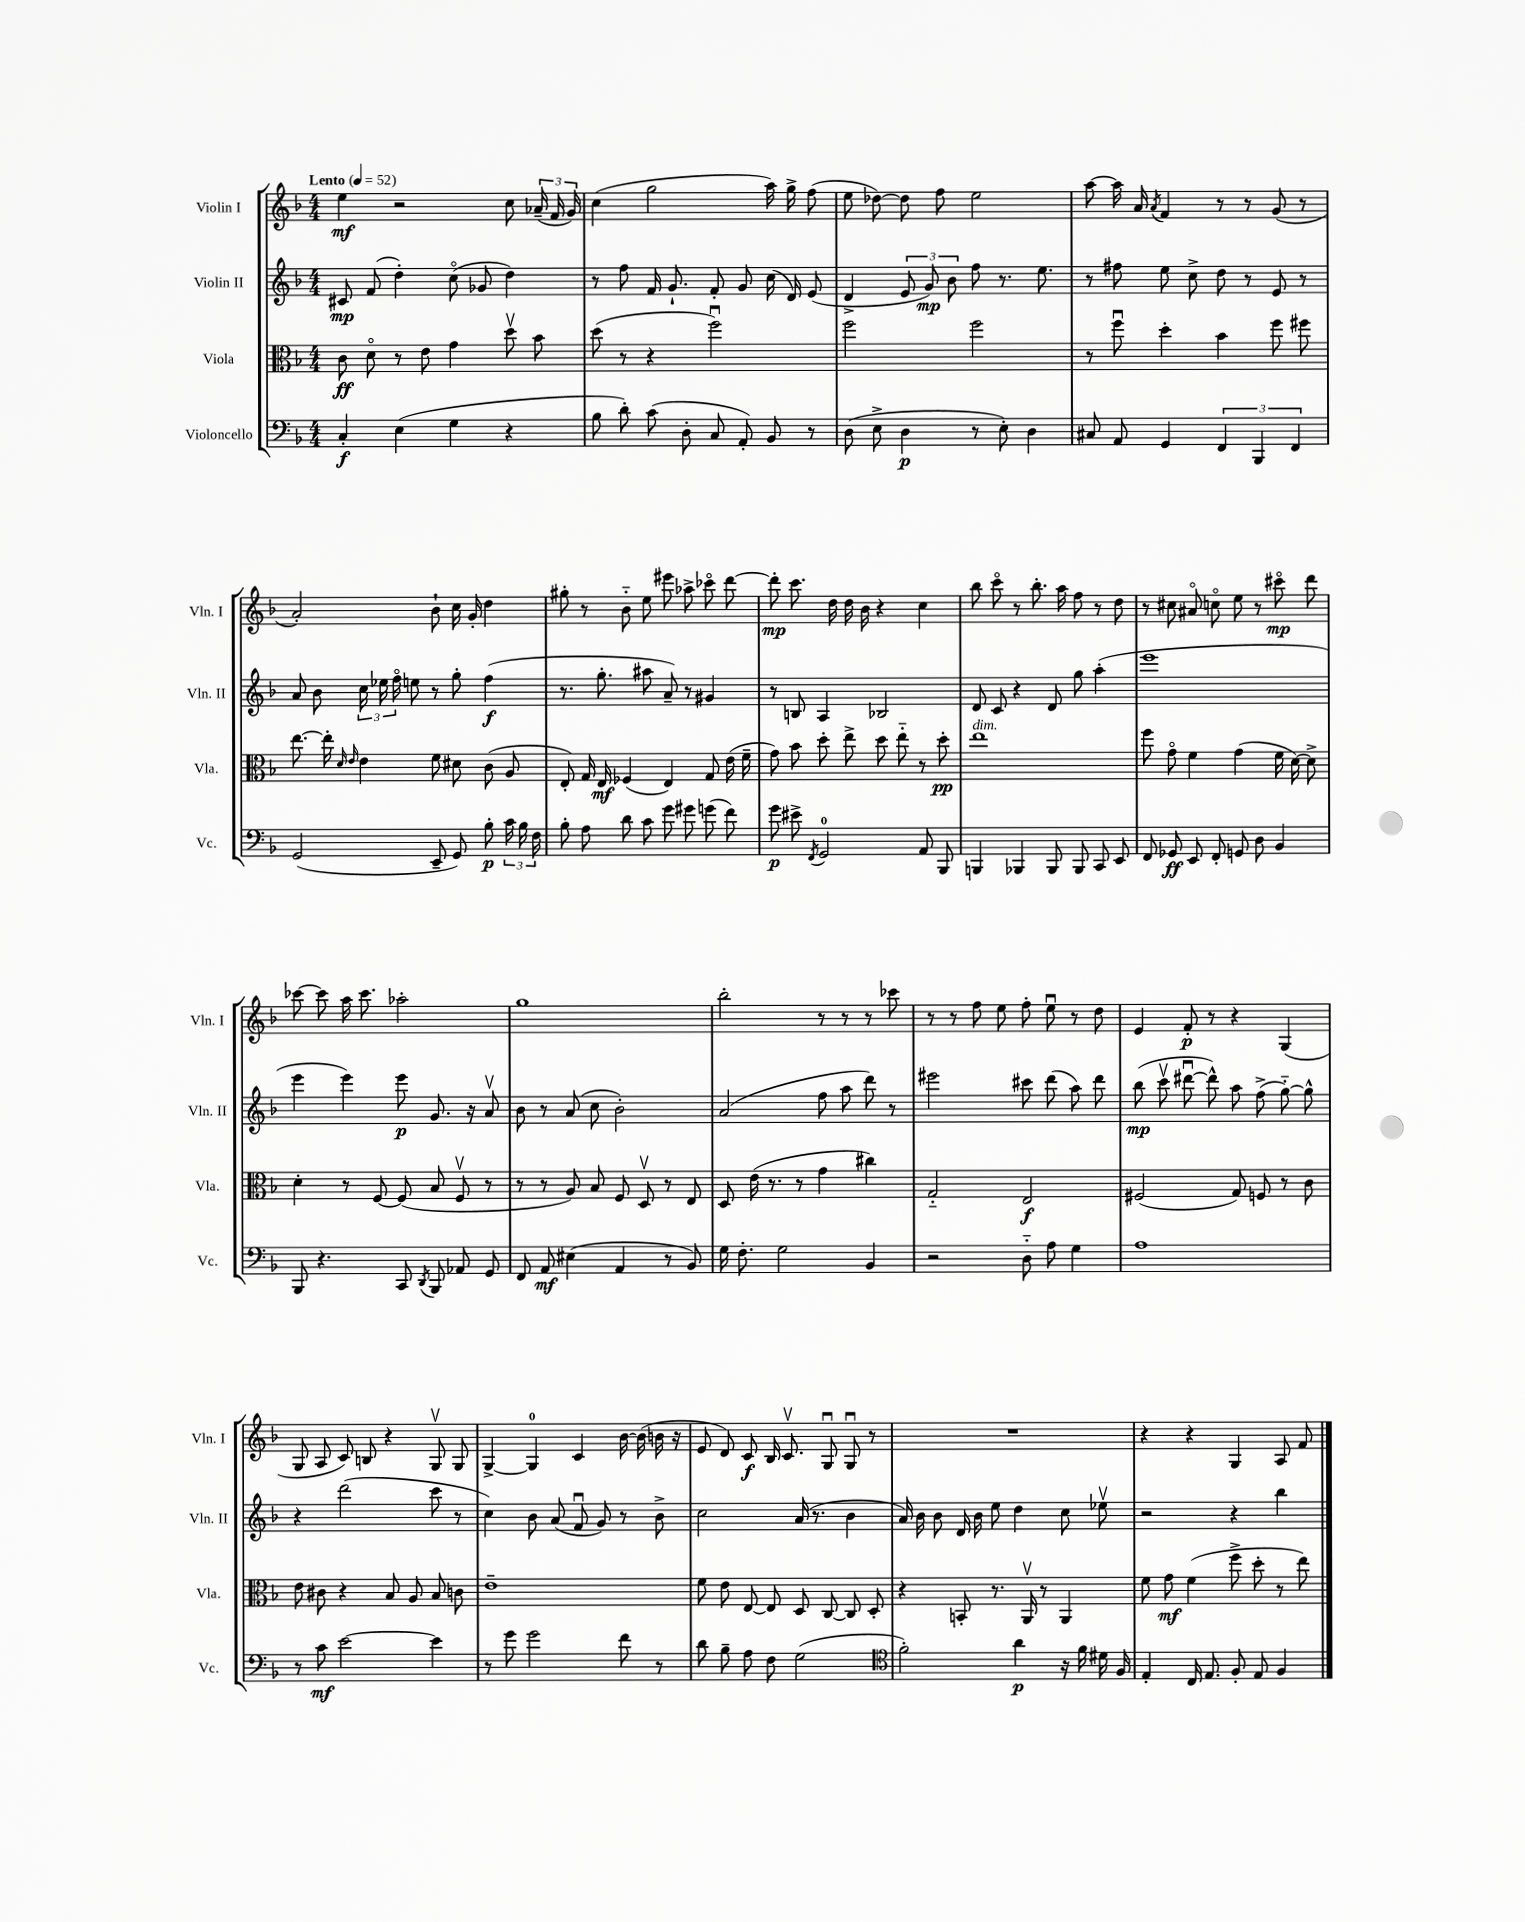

**kern	**dynam	**kern	**dynam	**kern	**dynam	**kern	**dynam
*part4	*part4	*part3	*part3	*part2	*part2	*part1	*part1
*staff4	*staff4	*staff3	*staff3	*staff2	*staff2	*staff1	*staff1
*I"Violoncello	*	*I"Viola	*	*I"Violin II	*	*I"Violin I	*
*I'Vc.	*	*I'Vla.	*	*I'Vln. II	*	*I'Vln. I	*
*clefF4	*	*clefC3	*	*clefG2	*	*clefG2	*
*k[b-]	*	*k[b-]	*	*k[b-]	*	*k[b-]	*
*M4/4	*	*M4/4	*	*M4/4	*	*M4/4	*
*MM52	*	*MM52	*	*MM52	*	*MM52	*
=1	=1	=1	=1	=1	=1	=1	=1
!	!	!	!	!	!	!LO:TX:a:B:t=Lento	!
4C'/	f	8c\	ff	8c#X/	mp	4ee\	mf
.	.	8d\	.	(8f/	.	.	.
(4E\	.	8r	.	4dd'\)	.	2r	.
.	.	8e\	.	.	.	.	.
4G\	.	4g\	.	(8cc\	.	.	.
.	.	.	.	8g-X/	.	.	.
4r	.	8ddv\	.	4dd\)	.	8cc\	.
.	.	8b-\	.	.	.	(24a-X~/	.
.	.	.	.	.	.	24f/	.
.	.	.	.	.	.	24g/)	.
=2	=2	=2	=2	=2	=2	=2	=2
8B-\	.	(8dd\	.	8r	.	(4cc\	.
8d'\)	.	8r	.	8ff\	.	.	.
(8c\	.	4r	.	16f/	.	2gg\	.
.	.	.	.	8.g`/	.	.	.
8D'\	.	.	.	.	.	.	.
8C/	.	2ffu\)	.	8f'/	.	.	.
8AA'/)	.	.	.	8g/	.	.	.
8BB-/	.	.	.	(16cc\	.	16aa\)	.
.	.	.	.	16d/)	.	16gg^\	.
8r	.	.	.	(8e/	.	(8ff\	.
=3	=3	=3	=3	=3	=3	=3	=3
(8D\	.	2ff\	.	4d^/	.	8ee\	.
8E^\	.	.	.	.	.	[8dd-X\)	.
4D\	p	.	.	12e/	.	8dd-\]	.
.	.	.	.	12g/)	mp	.	.
.	.	.	.	.	.	8ff\	.
.	.	.	.	12b-\	.	.	.
8r	.	2ff\	.	8ff\	.	2ee\	.
8E'\)	.	.	.	8.r	.	.	.
4D\	.	.	.	.	.	.	.
.	.	.	.	8.ee\	.	.	.
=4	=4	=4	=4	=4	=4	=4	=4
8C#X/	.	8r	.	8r	.	[8aa\	.
8AA/	.	8ffu\	.	8ff#X\	.	16aa\]	.
.	.	.	.	.	.	16a/	.
.	.	.	.	.	.	8qa/	.
4GG/	.	4dd'\	.	8ee\	.	4f/	.
.	.	.	.	8cc^\	.	.	.
6FF/	.	4b-\	.	8dd\	.	8r	.
.	.	.	.	8r	.	8r	.
6BBB-/	.	.	.	.	.	.	.
.	.	8ff\	.	8e/	.	(8g/	.
6FF/	.	.	.	.	.	.	.
.	.	8ff#X\	.	8r	.	8r	.
!!LO:LB:g=z
=5	=5	=5	=5	=5	=5	=5	=5
(2GG/	.	[8.ee\	.	8a/	.	2a'/)	.
.	.	.	.	8b-\	.	.	.
.	.	16ee'\]	.	.	.	.	.
.	.	16qqd/	.	.	.	.	.
.	.	16qqe/	.	.	.	.	.
.	.	4e\	.	24cc\	.	.	.
.	.	.	.	24ee-X\	.	.	.
.	.	.	.	24ff\	.	.	.
.	.	.	.	8een\	.	.	.
8EE~/	.	8f\	.	8r	.	8b-`\	.
8GG/)	.	8d#X\	.	8gg'\	.	16cc\	.
.	.	.	.	.	.	16g'/	.
8B-'\	p	(8c\	.	(4ff\	f	4dd\	.
24c\	.	8A/	.	.	.	.	.
24B-\	.	.	.	.	.	.	.
24F\	.	.	.	.	.	.	.
=6	=6	=6	=6	=6	=6	=6	=6
8B-'\	.	8E'/)	.	8.r	.	8gg#X'\	.
8A\	.	16G/	.	.	.	8r	.
.	.	16E/	mf	8.gg'\	.	.	.
8d\	.	(4F-X/	.	.	.	8b-\	.
8c\	.	.	.	8aa#X\	.	8ee\	.
8g\	.	4E/)	.	8a~/)	.	8eee#X\	.
8g#X\	.	.	.	8r	.	8aa-X^\	.
(8gn\	.	8G/	.	4g#X/	.	8ccc-X\	.
8f\)	.	(16e\	.	.	.	[8ddd\	.
.	.	16f~\	.	.	.	.	.
=7	=7	=7	=7	=7	=7	=7	=7
8g\	p	8g\)	.	8r	.	8ddd'\]	mp
8e#X^\	.	8b-\	.	8Bn/	.	8.ccc\	.
8qFF/	.	.	.	.	.	.	.
2GG/	.	8dd'\	.	4A/	.	.	.
.	.	.	.	.	.	16dd\	.
.	.	8ee^\	.	.	.	16dd\	.
.	.	.	.	.	.	16b-\	.
.	.	8dd\	.	2B-X/	.	4r	.
.	.	8ee\	.	.	.	.	.
8AA/	.	8r	.	.	.	4cc\	.
8BBB-/	.	8dd'\	pp	.	.	.	.
=8	=8	=8	=8	=8	=8	=8	=8
!	!	!LO:TX:a:i:t=dim.	!	!	!	!	!
4BBBn/	.	1ee	.	8d/	.	8bb-\	.
.	.	.	.	8c/	.	8ccc\	.
4BBB-X/	.	.	.	4r	.	8r	.
.	.	.	.	.	.	8.bb-'\	.
8BBB-/	.	.	.	8d/	.	.	.
.	.	.	.	.	.	16aa\	.
8BBB-/	.	.	.	8gg\	.	8ff\	.
8CC/	.	.	.	(4aa'\	.	8r	.
8EE/	.	.	.	.	.	8dd\	.
=9	=9	=9	=9	=9	=9	=9	=9
8FF/	.	8ff\	.	1eee	.	8r	.
8GG-X/	ff	8g\	.	.	.	8cc#X\	.
8EE/	.	4f\	.	.	.	8a#X/	.
8FF'/	.	.	.	.	.	8ccn\	.
8GGn/	.	(4g\	.	.	.	8ee\	.
8D\	.	.	.	.	.	8r	.
4BB-/	.	16f\	.	.	.	8ccc#X\	mp
.	.	[16d\)	.	.	.	.	.
.	.	8d^\]	.	.	.	8ddd\	.
!!LO:LB:g=z
=10	=10	=10	=10	=10	=10	=10	=10
8BBB-/	.	4d'\	.	4eee\	.	[8ccc-X\	.
4.r	.	.	.	.	.	8ccc-\]	.
.	.	8r	.	4eee\)	.	16aa\	.
.	.	.	.	.	.	8.ccc-\	.
.	.	[8F/	.	.	.	.	.
8CC/	.	(8F/]	.	8eee\	p	2aa-X'\	.
8qDD/	.	.	.	.	.	.	.
8BBB-/	.	8B-/	.	8.g/	.	.	.
8AA-X/	.	8Fv/	.	.	.	.	.
.	.	.	.	16r	.	.	.
8GG/	.	8r	.	8av/	.	.	.
=11	=11	=11	=11	=11	=11	=11	=11
8FF/	.	8r	.	8b-\	.	1gg	.
8AA/	mf	8r	.	8r	.	.	.
(4E#X\	.	8A/)	.	(8a/	.	.	.
.	.	8B-/	.	8cc\	.	.	.
4AA/	.	8F/	.	2b-'\)	.	.	.
.	.	8Dv/	.	.	.	.	.
8r	.	8r	.	.	.	.	.
8BB-/)	.	8E/	.	.	.	.	.
=12	=12	=12	=12	=12	=12	=12	=12
16G\	.	8D/	.	(2a/	.	2bb-'\	.
8.F'\	.	.	.	.	.	.	.
.	.	(16e\	.	.	.	.	.
.	.	8.r	.	.	.	.	.
2G\	.	.	.	.	.	.	.
.	.	8r	.	.	.	.	.
.	.	4g\	.	8ff\	.	8r	.
.	.	.	.	8aa\	.	8r	.
4BB-/	.	4cc#X\)	.	8ddd\)	.	8r	.
.	.	.	.	8r	.	8ccc-X\	.
=13	=13	=13	=13	=13	=13	=13	=13
2r	.	2G/	.	2eee#X\	.	8r	.
.	.	.	.	.	.	8r	.
.	.	.	.	.	.	8ff\	.
.	.	.	.	.	.	8ee\	.
8D\	.	2E/	f	8ccc#X\	.	8ff'\	.
8A\	.	.	.	(8ddd\	.	8eeu\	.
4G\	.	.	.	8aa\)	.	8r	.
.	.	.	.	8ddd\	.	8dd\	.
=14	=14	=14	=14	=14	=14	=14	=14
1A	.	(2F#X/	.	(8bb-\	mp	4e/	.
.	.	.	.	8cccv\	.	.	.
.	.	.	.	[8ddd#Xu\	.	8f'/	p
.	.	.	.	8ddd#^^\])	.	8r	.
.	.	8G/)	.	8aa\	.	4r	.
.	.	8Fn/	.	(8ff^\	.	.	.
.	.	8r	.	[8gg\)	.	(4G/	.
.	.	8c\	.	8gg^^\]	.	.	.
!!LO:LB:g=z
=15	=15	=15	=15	=15	=15	=15	=15
8r	.	8e\	.	4r	.	8G/	.
8c\	mf	8c#X\	.	.	.	8A/	.
[2e\	.	4r	.	(2ddd\	.	8c/)	.
.	.	.	.	.	.	8Bn/	.
.	.	8B-/	.	.	.	4r	.
.	.	8A/	.	.	.	.	.
4e\]	.	8B-/	.	8ccc\	.	8Gv/	.
.	.	8cn\	.	8r	.	8G/	.
=16	=16	=16	=16	=16	=16	=16	=16
8r	.	1e~	.	4cc\)	.	[4G^/	.
8g\	.	.	.	.	.	.	.
2g\	.	.	.	8b-\	.	4G/]	.
.	.	.	.	(8a/	.	.	.
.	.	.	.	8fu/	.	4c/	.
.	.	.	.	8g/)	.	.	.
8f\	.	.	.	8r	.	[16b-\	.
.	.	.	.	.	.	(16b-\]	.
8r	.	.	.	8b-^\	.	16bn\	.
.	.	.	.	.	.	16r	.
=17	=17	=17	=17	=17	=17	=17	=17
8d\	.	8f\	.	2cc\	.	8e/	.
8B-~\	.	8e\	.	.	.	8d/)	.
8A\	.	[8E/	.	.	.	8c/	f
8F\	.	8E/]	.	.	.	16B-/	.
.	.	.	.	.	.	8.cv/	.
(2G\	.	8D/	.	(16a/	.	.	.
.	.	.	.	8.r	.	.	.
.	.	[8C/	.	.	.	8Gu/	.
.	.	8C/]	.	4b-\	.	8Gu/	.
.	.	8D'/	.	.	.	8r	.
=18	=18	=18	=18	=18	=18	=18	=18
*clefC4	*	*	*	*	*	*	*
2f'\)	.	4r	.	16a/)	.	1r	.
.	.	.	.	16b-\	.	.	.
.	.	.	.	8b-\	.	.	.
.	.	8BBn'/	.	16d/	.	.	.
.	.	.	.	16b-\	.	.	.
.	.	8.r	.	8ee\	.	.	.
4a\	p	.	.	4dd\	.	.	.
.	.	16AAv/	.	.	.	.	.
.	.	8r	.	.	.	.	.
16r	.	4AA/	.	8cc\	.	.	.
16f\	.	.	.	.	.	.	.
16d#X\	.	.	.	8ee-Xv\	.	.	.
16F/	.	.	.	.	.	.	.
=19	=19	=19	=19	=19	=19	=19	=19
4E'/	.	8f\	.	2r	.	4r	.
.	.	8g\	mf	.	.	.	.
16C/	.	(4f\	.	.	.	4r	.
8.E/	.	.	.	.	.	.	.
8F'/	.	8ff^\	.	4r	.	4G/	.
8E/	.	8dd'\	.	.	.	.	.
4F/	.	8r	.	4bb-\	.	8A/	.
.	.	8ee\)	.	.	.	8f/	.
==	==	==	==	==	==	==	==
*-	*-	*-	*-	*-	*-	*-	*-
